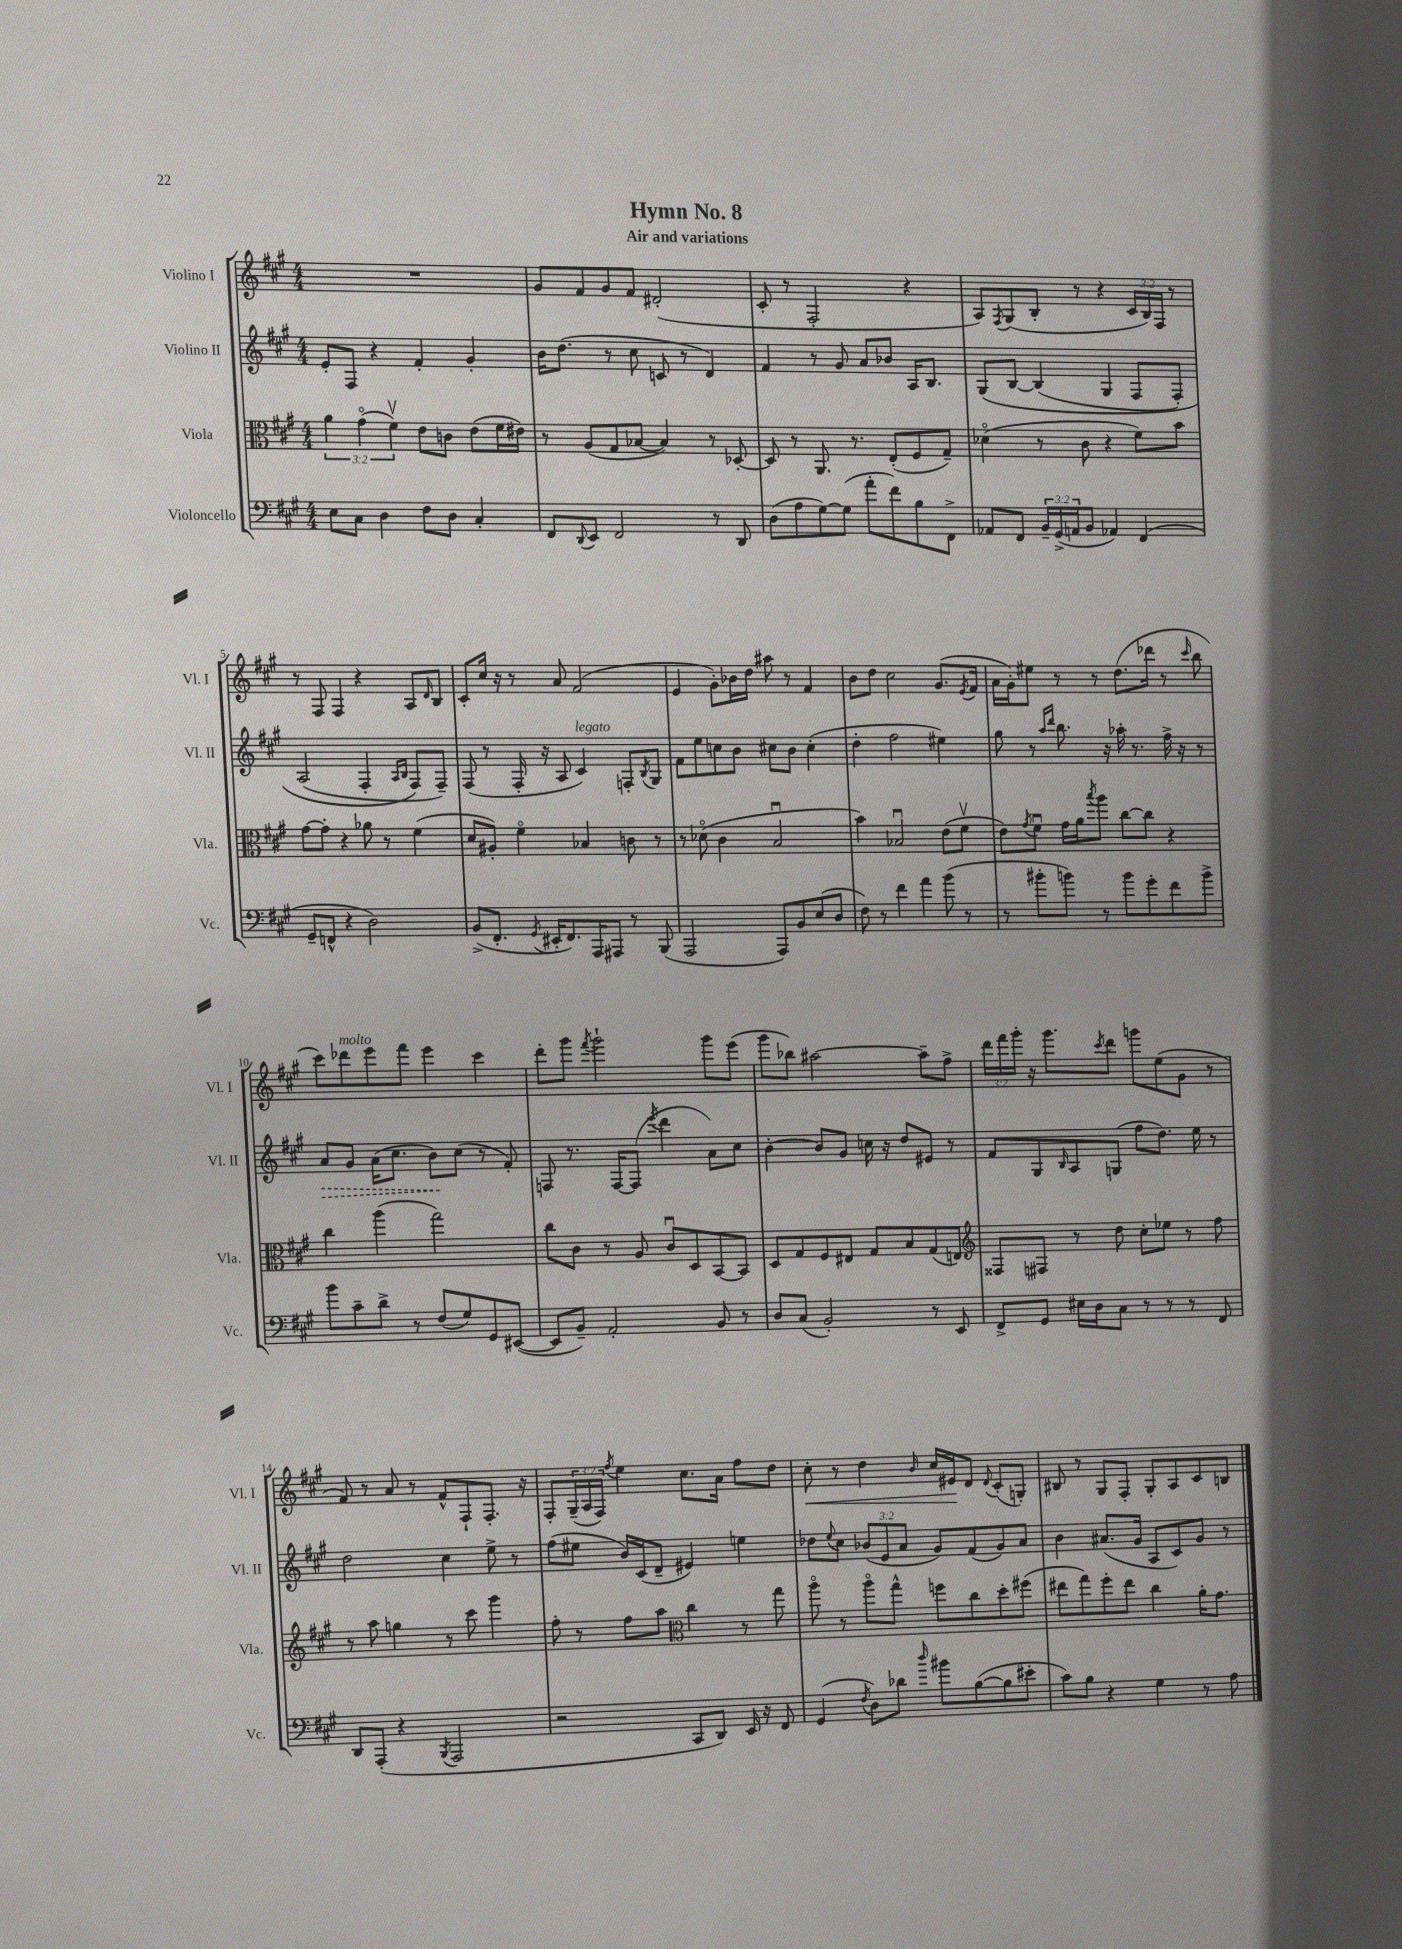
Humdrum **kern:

**kern	**kern	**kern	**dynam	**kern	**dynam
*part4	*part3	*part2	*part2	*part1	*part1
*staff4	*staff3	*staff2	*staff2	*staff1	*staff1
*I"Violoncello	*I"Viola	*I"Violino II	*	*I"Violino I	*
*I'Vc.	*I'Vla.	*I'Vl. II	*	*I'Vl. I	*
*clefF4	*clefC3	*clefG2	*	*clefG2	*
*k[f#c#g#]	*k[f#c#g#]	*k[f#c#g#]	*	*k[f#c#g#]	*
*M4/4	*M4/4	*M4/4	*	*M4/4	*
=1	=1	=1	=1	=1	=1
8E\L	6a\	8e'/L	.	1r	.
8C#\J	.	8F#/J	.	.	.
.	(6g#\	.	.	.	.
4D\	.	4r	.	.	.
.	6f#v\)	.	.	.	.
8F#\L	8e\L	4f#'/	.	.	.
8D\J	8cn\J	.	.	.	.
4C#'/	(8e\L	4g#'/	.	.	.
.	16f#\L	.	.	.	.
.	16e#X\JJ)	.	.	.	.
=2	=2	=2	=2	=2	=2
8FF#/L	8r	16b\KL	.	8g#/L	.
.	.	(8.dd\J	.	.	.
8qqDD/	.	.	.	.	.
8EE/J	(8A/L	.	.	8f#/	.
2FF#/	8G#/	8r	.	8g#/	.
.	[8B-X/J	8cc#\	.	8f#/J	.
.	4B-/])	8cn/	.	(2d#X'/	.
.	.	8r	.	.	.
8r	8r	4d/)	.	.	.
8DD/	[8D-X'/	.	.	.	.
=3	=3	=3	=3	=3	=3
(8D\L	8D-/]	4f#/	.	8c#'/	.
8A\	8r	.	.	8r	.
[8G#\)	8.AA/	8r	.	2F#'/	.
(8G#\J]	.	8g#/	.	.	.
.	8.r	.	.	.	.
8a'\L	.	8a/L	.	.	.
8f#\)	(8E'/L	8b-X/J	.	.	.
8B\	8F#/	16A/KL	.	4r	.
.	.	8.B/J	.	.	.
8FF#^\J	8G#~/J)	.	.	.	.
=4	=4	=4	=4	=4	=4
8AA-X/L	(4d-X\	(8G#/L	.	8A/L)	.
.	.	.	.	8qF#/	.
8FF#/J	.	[8B/J	.	(8G#/	.
24BB~/LL	8r	(4B/]	.	8B'/J	.
(24GG#^/	.	.	.	.	.
24AAn/J	.	.	.	.	.
8BB/J	8c#\	.	.	8r	.
4AA-X/)	4r	4G#/	.	4r	.
(4FF#/	8f#\L)	8F#/L	.	24c#/LL	.
.	.	.	.	24B/)	.
.	.	.	.	24F#/JJ	.
.	8b\J	8F#'/J)	.	8r	.
!!LO:LB:g=z
=5	=5	=5	=5	=5	=5
8GG#~/L	[8g#\L	(2A/	.	8r	.
8FFn^^/J	8g#'\J]	.	.	8F#/	.
4r	4r	.	.	4F#/	.
2D\)	8a-X\	4F#'/	.	4r	.
.	8r	.	.	.	.
.	.	16qqA/LL	.	.	.
.	.	16qqB/JJ	.	.	.
.	(4f#\	8F#/L)	.	8A/L	.
.	.	.	.	16qqd/	.
.	.	8F#~/J)	.	8B/J	.
=6	=6	=6	=6	=6	=6
(8BB^/L	8d/L	(8F#/	.	8c#'/L	.
8.FF#'/J	8A#X'/J)	8r	.	16cc#/Jk	.
.	.	.	.	16r	.
.	4f#\	16F#'/	.	8r	.
8qGG#/	.	.	.	.	.
16EE#X'/KL	.	16r	.	.	.
8.FF#/)	.	8A/	.	8a/	.
!	!	!LO:TX:a:i:t=legato	!	!	!
.	4B-X/	4c#/)	.	(2f#/	.
16AAA/K	.	.	.	.	.
8AAA#X/J	.	.	.	.	.
8r	8cn\	8Fn'/L	.	.	.
.	.	8qB/	.	.	.
(8BBB/	8r	8G#/J	.	.	.
=7	=7	=7	=7	=7	=7
2AAA/	8r	8f#\L	.	4e/	.
.	(8d-X\	8ee\	.	.	.
.	4c#\	8ccn\	.	8g#'\L)	.
.	.	8b\J	.	16b-X\L	.
.	.	.	.	16dd\JJ	.
8AAA/L)	2Bu/	8cc#X\L	.	8aa#X\	.
8BB/	.	8b\J	.	8r	.
(8E/	.	(4cc#'\	.	4f#/	.
8D/J	.	.	.	.	.
=8	=8	=8	=8	=8	=8
8F#\)	4b\)	4dd'\	.	8b\L	.
8r	.	.	.	8dd\J	.
4f#\	2B-Xu/	2ff#\	.	2cc#\	.
4a\	.	.	.	.	.
(8b\	(8e\L	4ee#X\)	.	(8.g#/L	.
8r	8f#v\J	.	.	.	.
.	.	.	.	8qe/	.
.	.	.	.	16f#/Jk	.
=9	=9	=9	=9	=9	=9
8r	8e\L)	8gg#\	.	16a\LL	.
.	.	.	.	16g#'\J)	.
.	8qg#/	.	.	.	.
8b#X'\L	8f#u\J	8r	.	8ee#X\J	.
.	.	16qqaa/LL	.	.	.
.	.	16qqddd/JJ	.	.	.
8bn\J)	16g#\LL	8.bb\	.	8r	.
.	16a\J	.	.	.	.
.	8qbb/	.	.	.	.
8r	8aa\J	.	.	8r	.
.	.	16r	.	.	.
8b\L	[8cc#\L	16aa-X'\	.	(8.dd\L	.
.	.	8.r	.	.	.
8g#'\	8cc#\J]	.	.	.	.
.	.	.	.	16ddd-X\Jk	.
8f#\	4r	16ff#^\	.	8r	.
.	.	16r	.	.	.
.	.	.	.	16qqccc#/	.
8b^\J	.	8r	.	8bb\	.
!!LO:LB:g=z
=10	=10	=10	=10	=10	=10
!	!	!	!LO:HP:b	!	!
8b\L	4cc#\	8a/L	>	8ccc#\L)	.
!	!	!	!	!LO:TX:a:i:t=molto	!
8c#~\	.	8g#/J	.	8ddd-X\	.
8d^\J	(4aa\	(16a\KL	.	8eee\	.
.	.	8.cc#\J	.	.	.
8r	.	.	.	8fff#\J	.
(8F#/L	2gg#\)	8b\L)	.	4eee\	.
8G#/)	.	(8cc#\J	]	.	.
8GG#/	.	8r	.	4ccc#\	.
([8EE#X/J	.	8f#'/)	.	.	.
=11	=11	=11	=11	=11	=11
8EE#/L]	8cc#\L	8Fn/	.	8ddd'\L	.
8BB~/J)	8c#\J	8.r	.	8ggg#\J	.
.	.	.	.	8qfff#/	.
2AA'/	8r	.	.	2ggg#`\	.
.	.	[16F/KL	.	.	.
.	8A/	(8F/J]	.	.	.
.	.	8qeee/	.	.	.
.	8c#u/L	4ddd\	.	.	.
.	8D/	.	.	.	.
8BB/	[8BB/	8a\L)	.	8ggg#\L	.
8r	8BB/J]	8cc#\J	.	(8eee\J	.
=12	=12	=12	=12	=12	=12
8D/L	8D/L	[4b'\	.	8ggg#\L	.
(8C#/J	8G#/	.	.	8bb-X\J)	.
2BB'/)	8F#/	8b/L]	.	[2aa#X\	.
.	8E#X/J	8g#/J	.	.	.
.	8G#/L	16ccn\	.	.	.
.	.	16r	.	.	.
.	8B/	8dd/L	.	.	.
8r	(8G#/	8e#X/J	.	8aa#~\L]	.
8EE/	8En/J)	8r	.	8ff#^\J	.
=13	=13	=13	=13	=13	=13
*	*clefG2	*	*	*	*
8FF#^/L	8F##X/L	8f#/L	.	24ddd\LL	.
.	.	.	.	24fff#\	.
.	.	.	.	24ggg#'\JJ	.
8GG#/J	8F#X/J	8G#/	.	16r	.
.	.	.	.	8.ggg#\L	.
.	.	16qqB/	.	.	.
16E#X\LL	8r	8A/	.	.	.
16D\J	.	.	.	.	.
.	.	.	.	8qccc#/	.
8C#\J	8dd\	(8Gn/J	.	8ddd\J	.
8r	8cc#'\L	8ff#\L	.	8gggn\L	.
8r	8ee-X\J	8.dd\J)	.	(8ee\	.
8r	8r	.	.	8g#\J	.
.	.	16ee\	.	.	.
8FF#/	8ff#\	8r	.	8r	.
!!LO:LB:g=z
=14	=14	=14	=14	=14	=14
8DD/L	8r	2dd\	.	8f#/)	.
(8AAA'/J	8aa\	.	.	8r	.
4r	4ggn\	.	.	8a/	.
.	.	.	.	8r	.
8qBBB/	.	.	.	.	.
2AAA/	8r	4cc#\	.	8f#^^/L	.
.	8ccc#\	.	.	8F#`/	.
.	4ggg#\	8ee^\	.	8.F#'/J	.
.	.	8r	.	.	.
.	.	.	.	16r	.
=15	=15	=15	=15	=15	=15
2r	8ff#'\	(8ff#\L	.	8F#'/L	.
.	8r	8ee#X\J	.	(24G#~/L	.
.	.	.	.	24A/	.
.	.	.	.	24F#/JJ)	.
.	.	.	.	8qff#/	.
.	8ff#\L	16b/LL)	.	4ee\	.
.	.	(16c#/J	.	.	.
.	8aa\J	8d~/J	.	.	.
*	*clefC3	*	*	*	*
8CC#/L	4cc#\	4e#X/)	.	8.cc#\L	.
8DD/J)	.	.	.	.	.
.	.	.	.	16a\Jk	.
16EE/	8r	4een\	.	8ff#\L	.
16r	.	.	.	.	.
8FF#/	8gg#\	.	.	8dd\J	.
=16	=16	=16	=16	=16	=16
!	!	!	!	!	!LO:HP:b
(4GG#/	8aa\	8dd-X\L	.	8cc#'\	<
.	.	8qqee/	.	.	.
.	8r	8cc#\J	.	8r	.
8qF#/	.	.	.	.	.
8D\L)	8aa\L	(12b-X/L	.	4dd\	.
.	.	12e/	.	.	.
8d-X\J	8gg#^^\J	.	.	.	.
.	.	12a/J	.	.	.
16qqdd/	.	.	.	16qqb/	.
8b#X\L	8ffn\L	8g#/L)	.	16cc#/LL	.
.	.	.	.	16e#X/J	.
([8B\	8cc#\	(8f#/	.	8d/J	[
.	.	.	.	8qqd/	.
8B\]	8dd'\	8g#/)	.	(8c#'/L	.
8e#X'\J	(8ff#X\J	8a/J	.	8Gn'/J)	.
=17	=17	=17	=17	=17	=17
8c#\L)	8ee#X\L	4b\	.	8B#X/	.
8B\J	8gg#\)	.	.	8r	.
4r	8ff#'\	(8.a#X/L	.	8G#/L	.
.	8ee#\J	.	.	8F#'/J	.
.	.	16g#/Jk	.	.	.
4G#\	4cc#\	8A/L	.	8G#'/L	.
.	.	8c#/)	.	8A/	.
8r	16a'\KL	8g#/J	.	8c#/	.
.	8.g#\J	.	.	.	.
8A\	.	8r	.	8Bn/J	.
==	==	==	==	==	==
*-	*-	*-	*-	*-	*-
